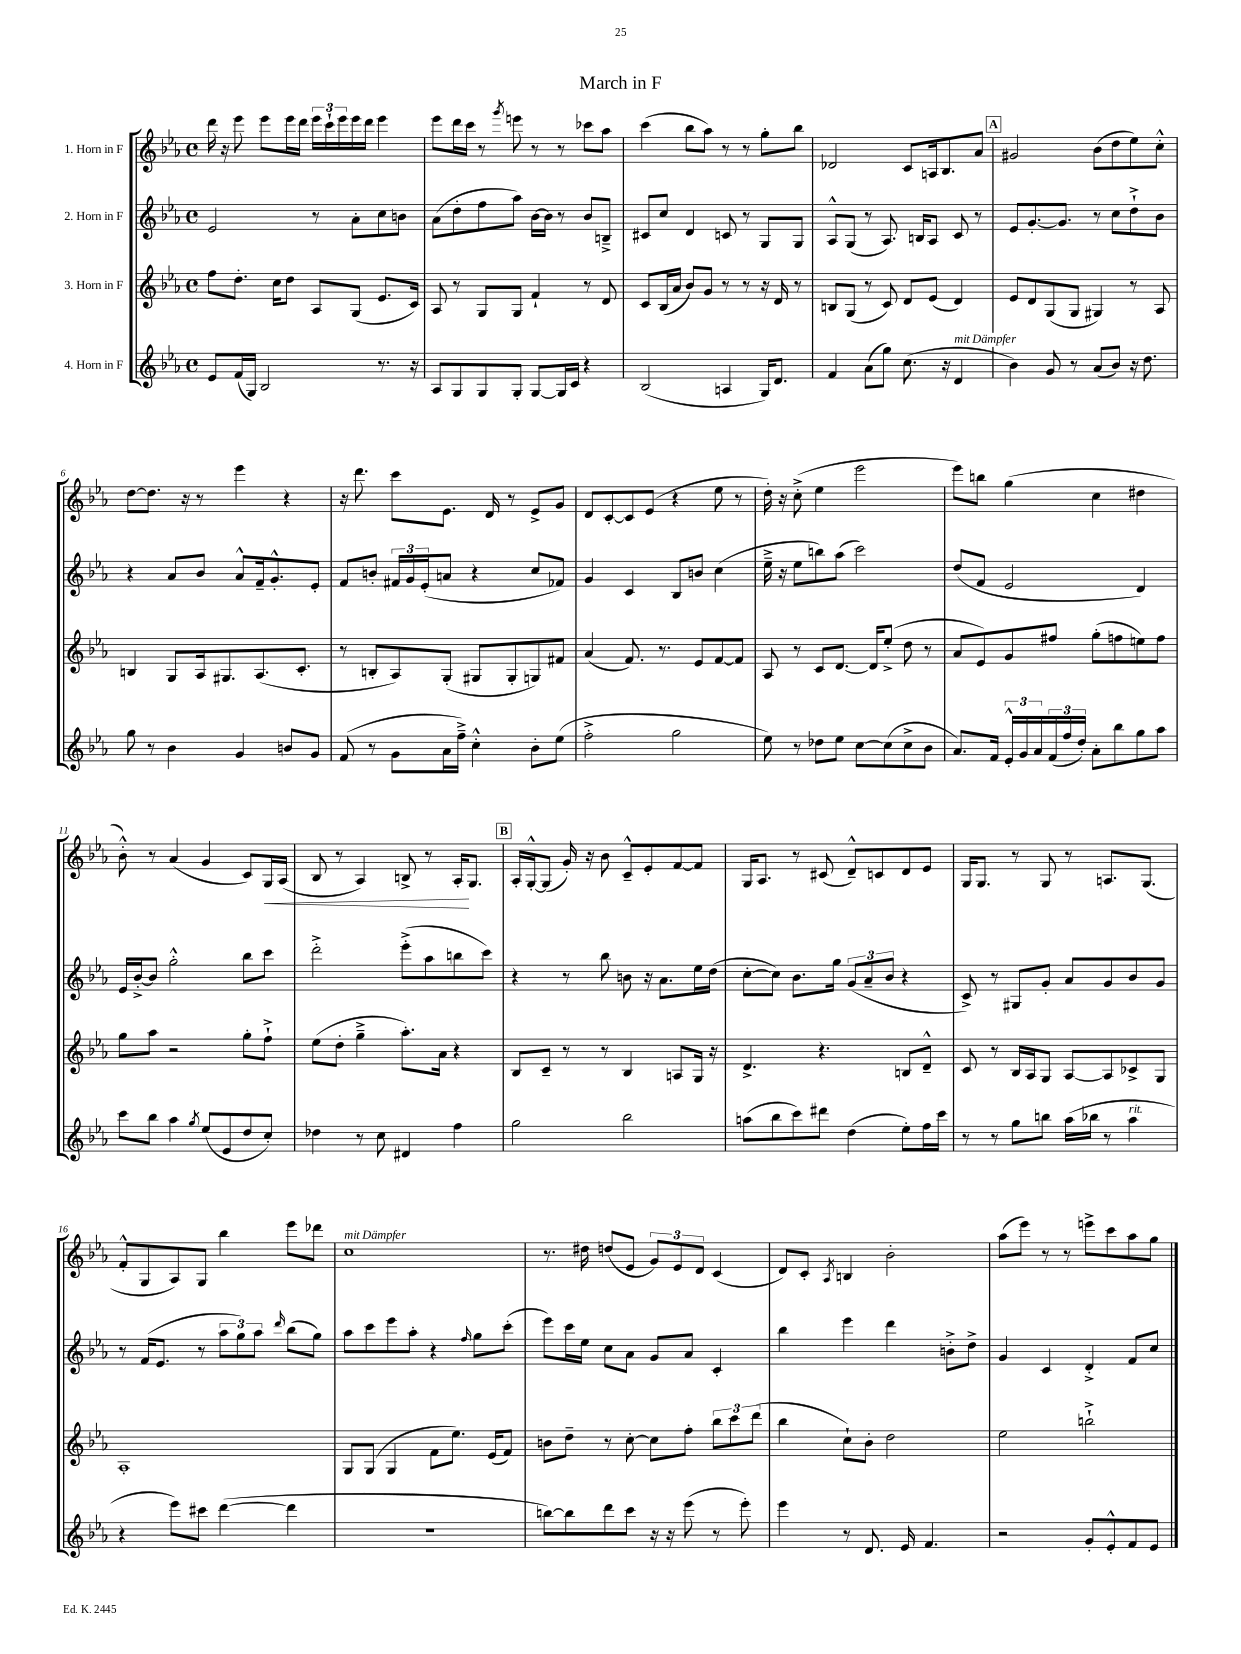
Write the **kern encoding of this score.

**kern	**kern	**kern	**kern
*staff4	*staff3	*staff2	*staff1
*clefG2	*clefG2	*clefG2	*clefG2
*k[b-e-a-]	*k[b-e-a-]	*k[b-e-a-]	*k[b-e-a-]
*M4/4	*M4/4	*M4/4	*M4/4
*met(c)	*met(c)	*met(c)	*met(c)
8e-	8ff	2e-	16ddd
.	.	.	16r
(16f	8.dd'	.	8eee-
16G)	.	.	.
2B-	.	.	8eee-
.	16cc	.	.
.	8dd	.	16eee-
.	.	.	16ddd
.	8A-	8r	24eee-
.	.	.	24ccc`
.	.	.	24eee-
.	(8G	8a-'	16eee-
.	.	.	16ddd
8.r	8.e-	8cc	4eee-
.	.	8b	.
16r	16c)	.	.
=	=	=	=
8A-	8A-	(8a-	8eee-
8G	8r	8dd'	16ddd
.	.	.	16ccc
8G	8G	8ff	8r
.	.	.	8qggg
8G'	8G	8aa-)	8eee
[8G	4f`	[16b-	8r
.	.	16b-]	.
16G]	.	8r	8r
16c	.	.	.
4r	8r	8b-	8ccc-
.	8d	8B~^	8aa-
=	=	=	=
(2B-	8c	8c#	(4ccc
.	(16B-	8cc	.
.	16a-	.	.
.	8b-)	4d	8bb-
.	8g	.	8aa-)
4A	8r	8c	8r
.	8r	8r	8r
16G)	16r	8G	8gg'
8.d	16d	.	.
.	8r	8G	8bb-
=	=	=	=
4f	8B	8A-^^	2d-
.	(8G	(8G	.
(8a-	8r	8r	.
8gg)	8c)	8.A-)	.
(8.cc	8d	.	8c
.	.	16B	.
.	(8e-	8A-	16A
16r	.	.	8.B-
4d	4d)	8c	.
.	.	8r	8a-
=	=	=	=
4b-)	8e-	8e-	2g#
.	8d	[8.g'	.
8g	(8G	.	.
.	.	8.g]	.
8r	8G	.	.
(8a-	4G#)	8r	(8b-
8b-)	.	8cc	8dd
16r	8r	8dd`^	8ee-)
8.dd	.	.	.
.	8A-	8b-	8cc'^^
=	=	=	=
8gg	4B	4r	[8dd
8r	.	.	8.dd]
4b-	8G	8a-	.
.	.	.	16r
.	16A-	8b-	8r
.	8.G#	.	.
4g	.	8a-^^	4eee-
.	(8.A-	16f~	.
.	.	8.g'^^	.
8b	.	.	4r
.	8.c'	.	.
8g	.	8e-'	.
=	=	=	=
(8f	8r	8f	16r
.	.	.	8.ddd
8r	8B'	8b'	.
8g	8A-)	24f#	8ccc
.	.	24g	.
.	.	(24e-'	.
16a-	(8G'	8a	8.e-
16ff~^)	.	.	.
4cc'^^	8G#	4r	.
.	.	.	16d
.	8G#'	.	8r
8b-'	8G)	8cc	8e-^
(8ee-	8f#	8f-)	8g
=	=	=	=
2ff'^	(4a-	4g	8d
.	.	.	[8c'
.	8.f)	4c	8c]
.	.	.	(8e-
.	8.r	.	.
2gg	.	8B-	4r
.	8e-	8b	.
.	[8f	(4cc	8ee-
.	8f]	.	8r
=	=	=	=
8ee-)	8A-	16ee-~^	16dd')
.	.	16r	16r
8r	8r	8ee-	(8cc'^
8dd-	8c	8bb)	4ee-
8ee-	[8.d	(8aa-	.
[8cc	.	2ccc)	2eee-
.	16d]	.	.
(8cc]	(8ee-'^	.	.
8cc^	8dd	.	.
8b-	8r	.	.
=	=	=	=
8.a-)	8a-	(8dd	8eee-)
.	8e-)	8f	8bb
16f	.	.	.
24e-'^^	8g	2e-	(4gg
24g	.	.	.
24a-	.	.	.
(24f	8ff#	.	.
24ff	.	.	.
24dd')	.	.	.
8a-'	(8gg'	.	4cc
8bb-	8ff	.	.
8gg	8ee)	4d)	4dd#
8aa-	8ff	.	.
=	=	=	=
8ccc	8gg	16e-	8b-'^^)
.	.	[16b-'^	.
8bb-	8aa-	8b-]	8r
4aa-	2r	2gg'^^	(4a-
8qgg	.	.	.
(8ee-	.	.	4g
8e-	.	.	.
8dd	8gg'	8bb-	8c)
8cc')	8ff`^	8ccc	16G
.	.	.	(16A-
=	=	=	=
4dd-	(8ee-	2ddd'^	8B-
.	8dd'	.	8r
8r	4gg~^	.	4A-)
8cc	.	.	.
4d#	8.aa-')	(8eee-'^	8B^
.	.	8aa-	8r
.	16a-	.	.
4ff	4r	8bb	16A-'
.	.	.	8.G
.	.	8ccc)	.
=	=	=	=
2gg	8B-	4r	16A-'
.	.	.	[16G'^^
.	8c~	.	(8G]
.	8r	8r	16g')
.	.	.	16r
.	8r	8bb-	8b-
2bb-	4B-	8b	8c~^^
.	.	16r	8e-'
.	.	8.a-	.
.	8A	.	[8f
.	16G	16ee-	8f]
.	16r	(16dd	.
=	=	=	=
(8aa	4.d^	[8cc'	16G
.	.	.	8.A-
8bb-	.	8cc])	.
8ccc)	.	8.b-	8r
8ddd#	4.r	.	(8c#
.	.	16gg	.
(4dd	.	(12g	8d~^^)
.	.	12a-~	.
.	.	.	8c
.	.	12b-	.
8ee-')	8B	4r	8d
16ff	8d~^^	.	8e-
16ccc	.	.	.
=	=	=	=
8r	8c	8c^)	16G
.	.	.	8.G
8r	8r	8r	.
8gg	16B-	8G#	8r
.	16A-	.	.
8bb	8G	8g'	8G
(16aa-	[8A-	8a-	8r
16bb-	.	.	.
8r	8A-]	8g	8.A
4aa-	8c-^	8b-	.
.	.	.	(8.G
.	8G	8g	.
=	=	=	=
4r	1A-'	8r	8f'^^
.	.	(16f	8G
.	.	8.e-	.
8eee-)	.	.	8A-)
8ccc#	.	8r	8G
([4ddd	.	12aa-	4bb-
.	.	12gg)	.
.	.	12aa-	.
.	.	16qqddd	.
4ddd]	.	(8bb-	8eee-
.	.	8gg)	8ddd-
=	=	=	=
1r	8G	8aa-	1cc
.	(8G	8ccc	.
.	4G	8eee-	.
.	.	8aa-'	.
.	8f	4r	.
.	8.ee-)	.	.
.	.	16qqff	.
.	.	8gg	.
.	(16e-	.	.
.	8f)	(8ccc'	.
=	=	=	=
[8bb)	8b	8eee-)	8.r
8bb]	8dd~	16ccc	.
.	.	16ee-	16dd#
8ddd	8r	8cc	(8dd
8ccc	[8cc'	8a-	8e-
16r	8cc]	8g	12g)
16r	.	.	.
.	.	.	12e-
(8eee-	8ff'	8a-	.
.	.	.	12d
8r	12bb-	4c'	(4c
.	12ccc	.	.
8eee-')	.	.	.
.	(12ddd	.	.
=	=	=	=
4eee-	4bb-	4bb-	8d)
.	.	.	8c'
.	.	.	8qA-
8r	8cc`)	4eee-	4B
8.d	8b-'	.	.
.	2dd	4ddd	2b-'
16e-	.	.	.
4.f	.	.	.
.	.	8b'^	.
.	.	8dd^	.
=	=	=	=
2r	2ee-	4g	(8aa-
.	.	.	8eee-)
.	.	4c	8r
.	.	.	8r
8g'	2bb`^	4d'^	8eee^
8e-'^^	.	.	8ccc
8f	.	8f	8aa-
8e-	.	8cc	8gg
==	==	==	==
*-	*-	*-	*-
